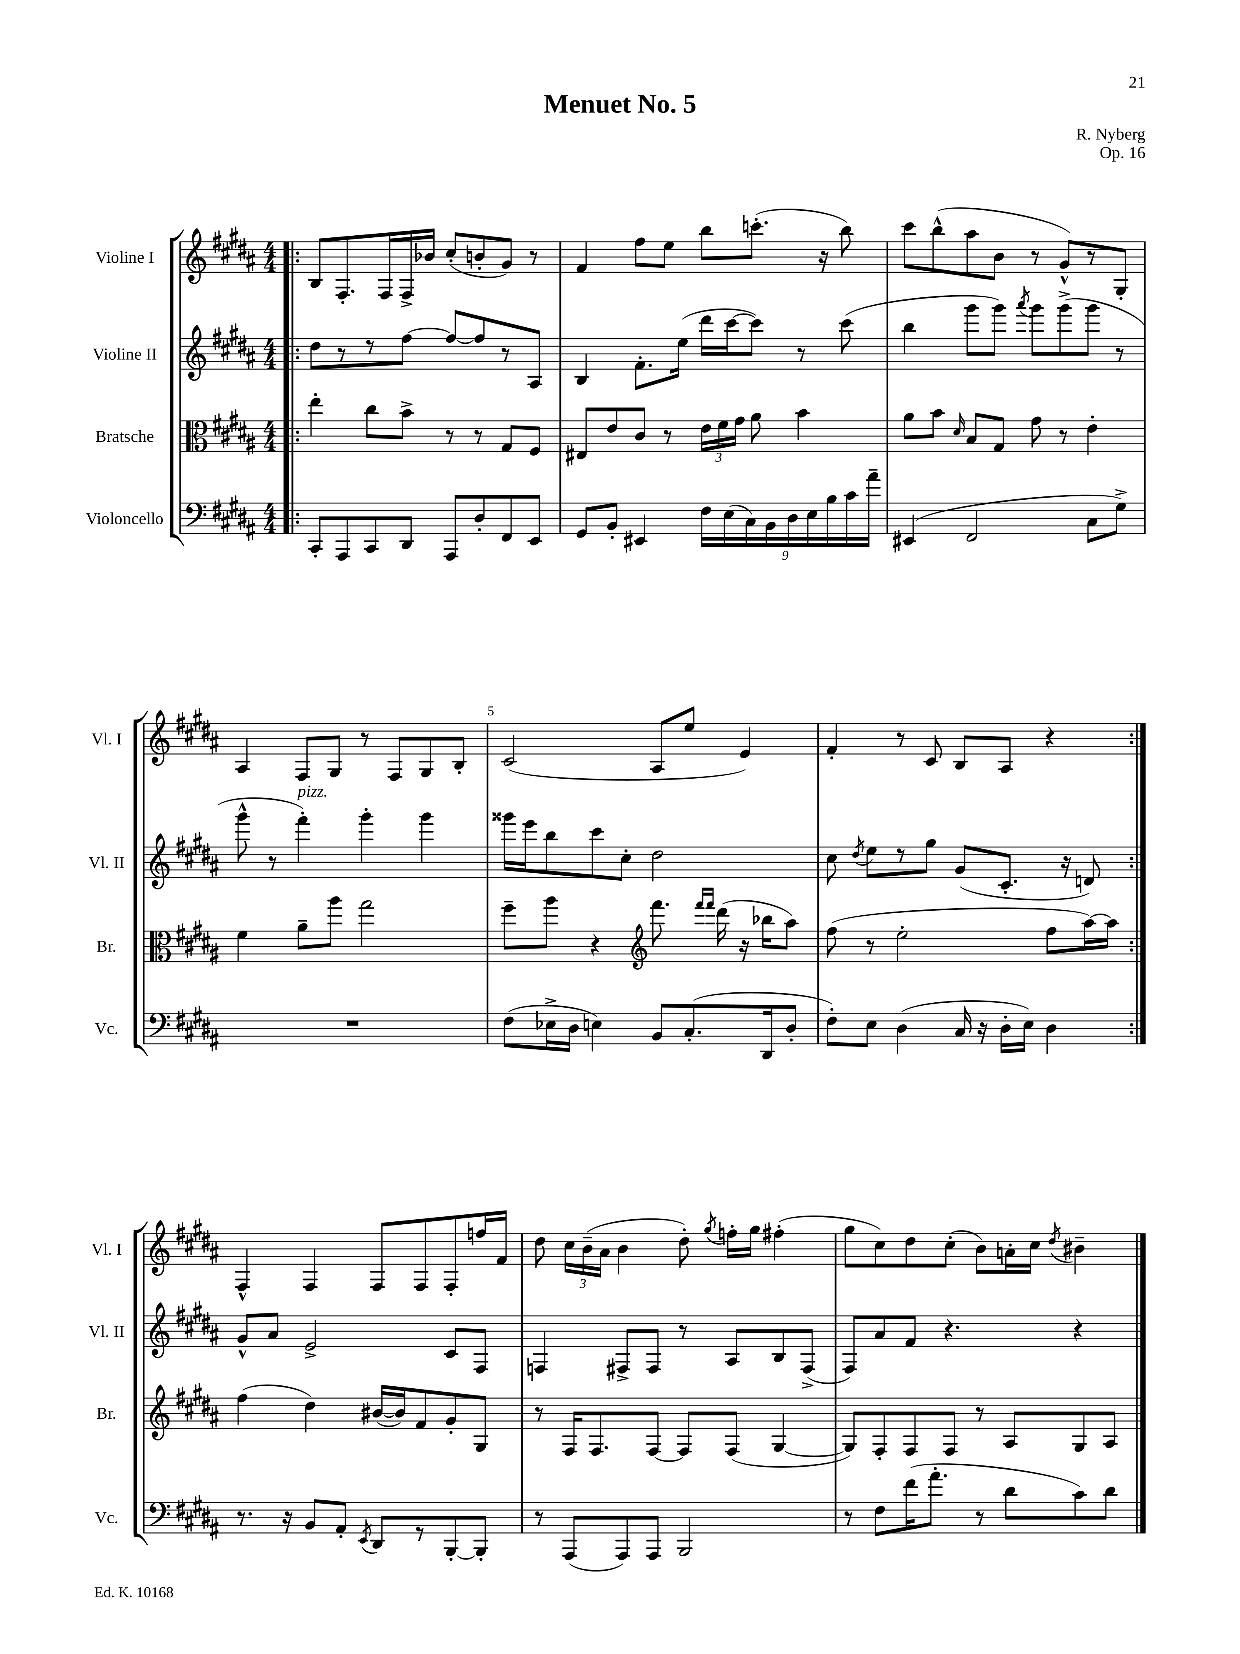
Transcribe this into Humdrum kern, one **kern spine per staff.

**kern	**kern	**kern	**kern
*staff4	*staff3	*staff2	*staff1
*clefF4	*clefC3	*clefG2	*clefG2
*k[f#c#g#d#a#]	*k[f#c#g#d#a#]	*k[f#c#g#d#a#]	*k[f#c#g#d#a#]
*M4/4	*M4/4	*M4/4	*M4/4
=!|:	=!|:	=!|:	=!|:
8CC#'/L	4ee'\	8dd#\L	8B/L
8AAA#/	.	8r	8.F#'/
8CC#/	8cc#\L	8r	.
.	.	.	16F#/L
8DD#/J	8b^\J	[8ff#\J	16F#^/
.	.	.	16b-/JJ
8AAA#/L	8r	8ff#/_L	(8cc#'/L
8D#'/	8r	8ff#/]	8b'/
8FF#/	8G#/L	8r	8g#/J)
8EE/J	8F#/J	8A#/J	8r
=	=	=	=
8GG#/L	8E#/L	4B/	4f#/
8BB'/J	8e/	.	.
4EE#/	8c#/J	8.f#'\L	8ff#\L
.	8r	.	8ee\J
.	.	(16ee\Jk	.
18F#\LL	24e\LL	16ddd#\LL	8bb\L
.	24f#\	.	.
(18E\	.	.	.
.	.	[16ccc#\J	.
.	24g#\JJ	.	.
18C#\)	.	.	.
.	8a#\	8ccc#\]J)	(8.ccc'\J
18BB\	.	.	.
18D#\	.	.	.
.	4b\	8r	.
18E\	.	.	.
.	.	.	16r
18B\	.	.	.
.	.	(8ccc#\	8bb\)
18c#\	.	.	.
18a#~\JJ	.	.	.
=	=	=	=
(4EE#/	8a#\L	4bb\	8ccc#\L
.	8b\J	.	(8bb^^\
.	16qqd#/	.	.
2FF#/	8B/L	8ggg#\L	8aa#\
.	8G#/J	8ggg#\J)	8b\J
.	.	8qaaa#/	.
.	8g#\	8ggg#\L	8r
.	8r	(8ggg#^\	8g#^^/L)
8C#\L	4e'\	8ggg#\J	8r
8G#^\J)	.	8r	8G#'/J
=	=	=	=
1r	4f#\	8ggg#^^\	4A#/
.	.	8r	.
.	8a#~\L	4fff#'\)	8F#/L
.	8aa#\J	.	8G#/J
.	2gg#\	4ggg#'\	8r
.	.	.	8F#/L
.	.	4ggg#\	8G#/
.	.	.	8B'/J
=	=	=	=
(8F#\L	8ff#~\L	16ggg##\LL	(2c#/
.	.	16eee\J	.
16E-^\L	8aa#\J	8bb\	.
16D#\JJ	.	.	.
4E\)	4r	8ccc#\	.
.	.	8cc#'\J	.
*	*clefG2	*	*
8BB/L	8.fff#\	2dd#\	8A#/L
(8.C#'/	.	.	8ee/J
.	16qqfff#/LL	.	.
.	16qqfff#/JJ	.	.
.	(16ddd#\	.	.
.	16r	.	4e/)
16DD#/k	16bb-\LK	.	.
8D#'/J	8aa#\J)	.	.
=	=	=	=
8F#'\L)	(8ff#\	8cc#\	4f#'/
.	.	8qdd#/	.
8E\J	8r	8ee\L	.
(4D#\	2ee'\	8r	8r
.	.	8gg#\J	8c#/
16C#/	.	(8g#/L	8B/L
16r	.	.	.
16D#'\LL	.	8.c#'/J	8A#/J
16E\JJ)	.	.	.
4D#\	8ff#\L	.	4r
.	.	16r	.
.	[16aa#\L)	8d/)	.
.	16aa#\]JJ	.	.
=:|!	=:|!	=:|!	=:|!
8.r	(4ff#\	8g#^^/L	4F#^^/
.	.	8a#/J	.
16r	.	.	.
8BB/L	4dd#\)	2e^/	4F#/
8AA#'/J	.	.	.
8qEE/	.	.	.
8DD#/L	([16b#/LL	.	8F#/L
.	16b#/]J)	.	.
8r	8f#/	.	8F#/
[8BBB'/	8g#'/	8c#/L	8F#'/
8BBB'/]J	8G#/J	8F#/J	16ff/L
.	.	.	16f#/JJ
=	=	=	=
8r	8r	4F/	8dd#\
(8AAA#/L	16F#/LK	.	24cc#\LL
.	.	.	(24b~\
.	8.F#/	.	.
.	.	.	24a#\JJ
8AAA#/)	.	8F#^/L	4b\
8AAA#/J	[8F#/J	8F#/J	.
2BBB/	8F#/]L	8r	8dd#'\)
.	.	.	8qgg#/
.	(8F#/J	8A#/L	16ff'\LL
.	.	.	16gg#\JJ
.	[4G#/	8B/	(4ff#'\
.	.	(8F#^/J	.
=	=	=	=
8r	8G#/]L)	8F#/L)	8gg#\L
8F#\L	8F#'/	8a#/	8cc#\)
(16f#\K	8F#/	8f#/J	8dd#\
8.a#'\J	.	.	.
.	8F#/J	4.r	(8cc#'\J
8r	8r	.	8b\L)
8d#\L	8A#/L	.	16a'\L
.	.	.	16cc#\JJ
.	.	.	8qdd#/
8c#\)	8G#/	4r	4b#~\
8d#\J	8A#/J	.	.
==	==	==	==
*-	*-	*-	*-
